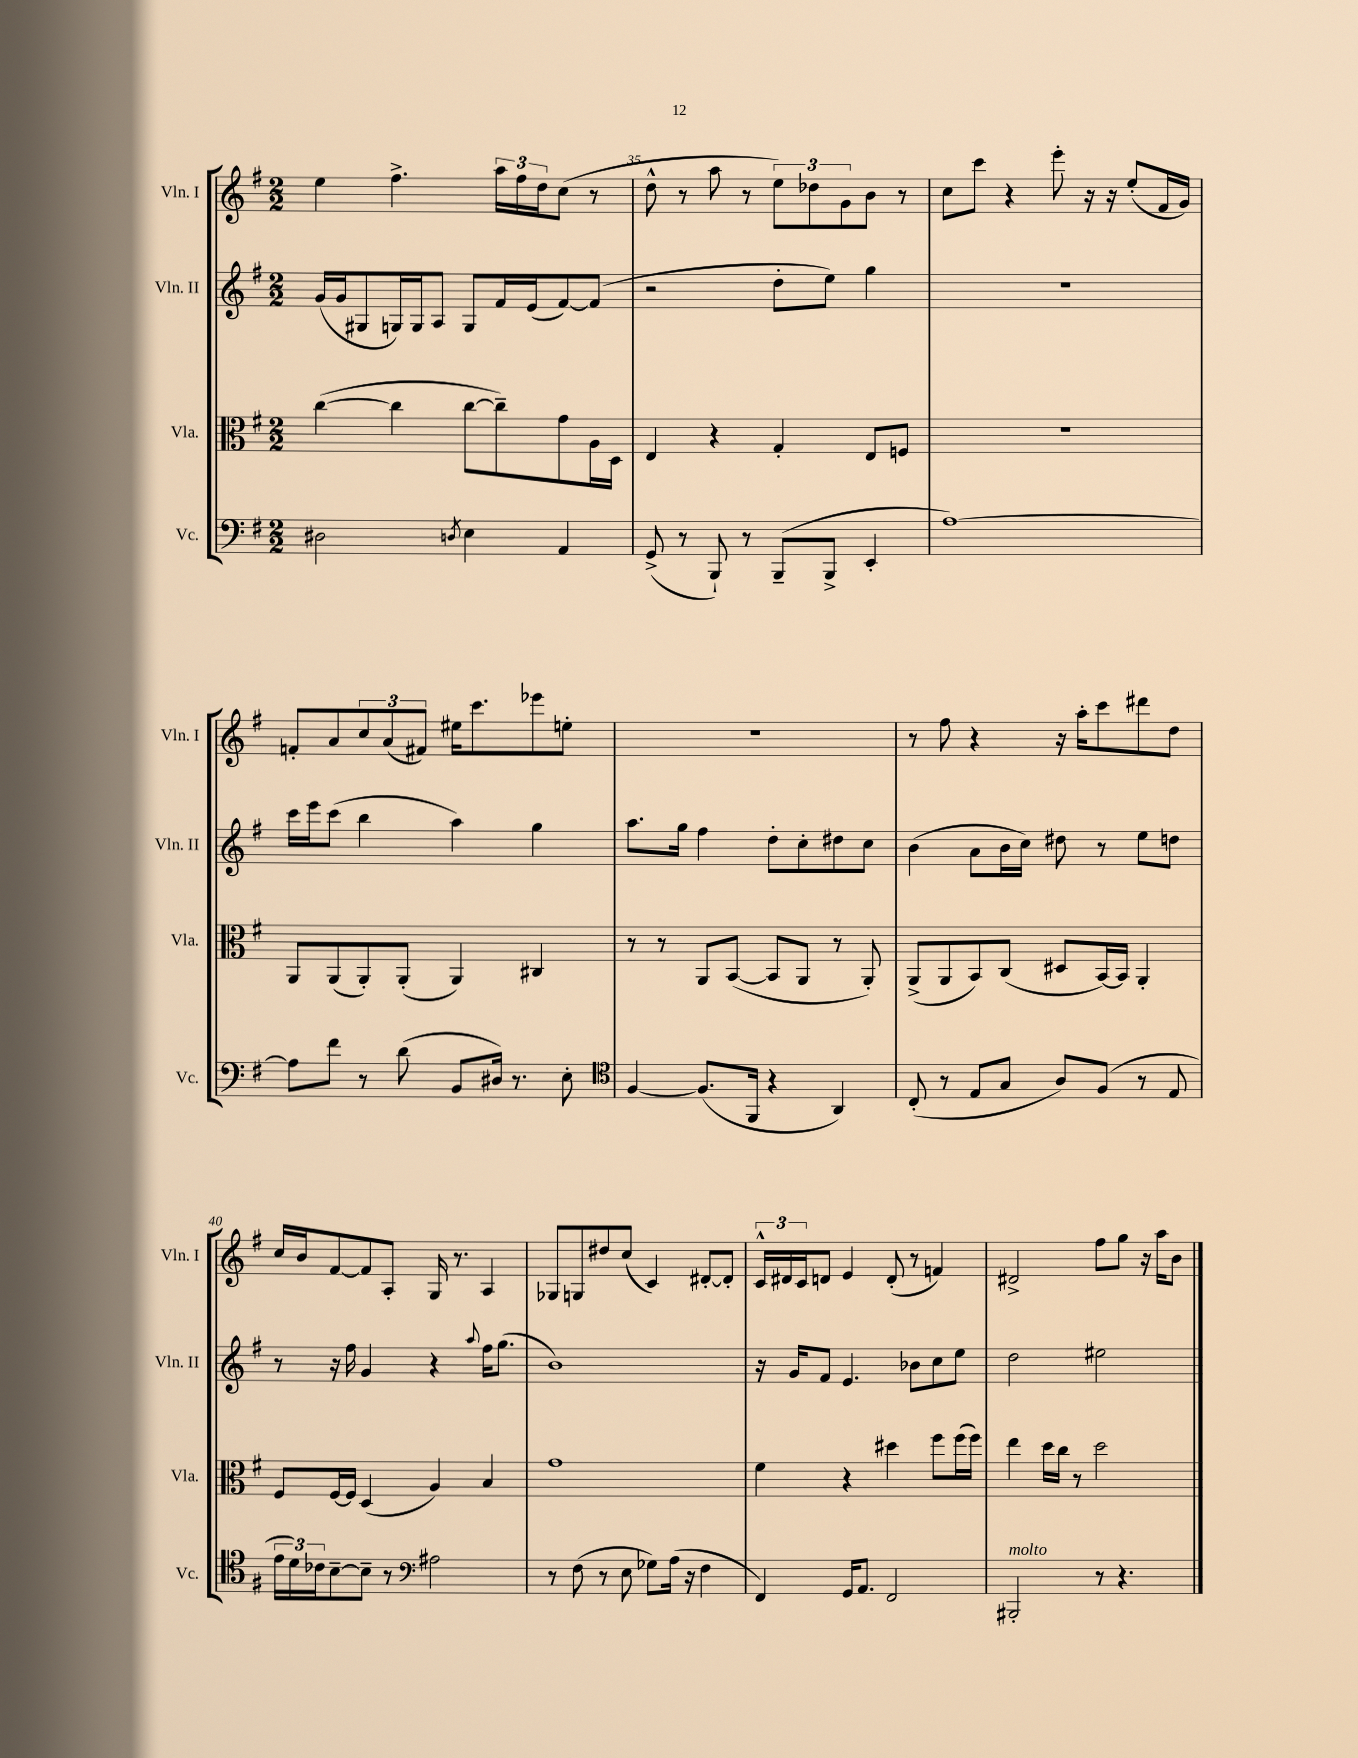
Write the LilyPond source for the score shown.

<<
\new StaffGroup <<
\new Staff = "s0" \with { instrumentName = "Vln. I" shortInstrumentName = "Vln. I" } {
    \clef treble \key g \major \numericTimeSignature \time 2/2
    e''4 fis''4.-> \tuplet 3/2 { a''16 fis''16 d''16 } c''8( r8 |
    d''8-^ r8 a''8 r8 \tuplet 3/2 { e''8) des''8 g'8 } b'8 r8 |
    c''8 c'''8 r4 e'''8-. r16 r16 e''8-.( fis'16 g'16) |
    f'8-. a'8 \tuplet 3/2 { c''8 a'8( fis'8) } eis''16 c'''8. ees'''8 e''8-. |
    R1 |
    r8 fis''8 r4 r16 a''16-. c'''8 dis'''8 d''8 |
    c''16 b'16 fis'8~ fis'8 a8-. g16 r8. a4 |
    ges8 g8 dis''8 c''8( c'4) dis'8~-. dis'8-. |
    \tuplet 3/2 { c'16-^ dis'16 c'16 } d'8 e'4 d'8-.( r8 f'4) |
    dis'2-> fis''8 g''8 r16 a''16 b'8 \bar "|." |
}
\new Staff = "s1" \with { instrumentName = "Vln. II" shortInstrumentName = "Vln. II" } {
    \clef treble \key g \major \numericTimeSignature \time 2/2
    g'16( g'16 gis8 g16) g16 a8 g8 fis'16 e'16( fis'8~) fis'8( |
    r2 d''8-. e''8) g''4 |
    R1 |
    c'''16 e'''16 c'''8( b''4 a''4) g''4 |
    a''8. g''16 fis''4 d''8-. c''8-. dis''8 c''8 |
    b'4( a'8 b'16 c''16) dis''8 r8 e''8 d''8 |
    r8 r16 fis''16 g'4 r4 \appoggiatura { a''8 } fis''16 g''8.( |
    b'1) |
    r16 g'16 fis'8 e'4. bes'8 c''8 e''8 |
    d''2 eis''2 \bar "|." |
}
\new Staff = "s2" \with { instrumentName = "Vla." shortInstrumentName = "Vla." } {
    \clef alto \key g \major \numericTimeSignature \time 2/2
    c''4~( c''4 c''8~ c''8--) g'8 a16 d16 |
    e4 r4 g4-. e8 f8 |
    R1 |
    a,8 a,8( a,8-.) a,8-.( a,4) cis4 |
    r8 r8 a,8 b,8~( b,8 a,8 r8 a,8-.) |
    a,8->( a,8 b,8) c8( dis8 b,16~) b,16 a,4-. |
    fis8 fis16~ fis16 d4( a4) b4 |
    g'1 |
    fis'4 r4 dis''4 fis''8 fis''16( fis''16) |
    e''4 d''16 c''16 r8 d''2 \bar "|." |
}
\new Staff = "s3" \with { instrumentName = "Vc." shortInstrumentName = "Vc." } {
    \clef bass \key g \major \numericTimeSignature \time 2/2
    dis2 \acciaccatura { d8 } e4 a,4 |
    g,8->( r8 b,,8-!) r8 b,,8--( b,,8-> e,4-. |
    a1~) |
    a8 fis'8 r8 d'8( b,8 dis16) r8. e8-. |
    \clef tenor fis4~ fis8.( fis,16 r4 a,4) |
    c8-.( r8 e8 g8 a8) fis8( r8 e8 |
    \tuplet 3/2 { e'16 d'16) ces'16 } b8~-- b8-- r8 \clef bass ais2 |
    r8 fis8( r8 e8 ges8) a16( r16 fis4 |
    fis,4) g,16 a,8. fis,2 |
    bis,,2-.^\markup { \italic "molto" } r8 r4. \bar "|." |
}
>>
>>
\layout { \context { \Score currentBarNumber = #34 \override BarNumber.break-visibility = ##(#f #t #t) barNumberVisibility = #(every-nth-bar-number-visible 5) } }
